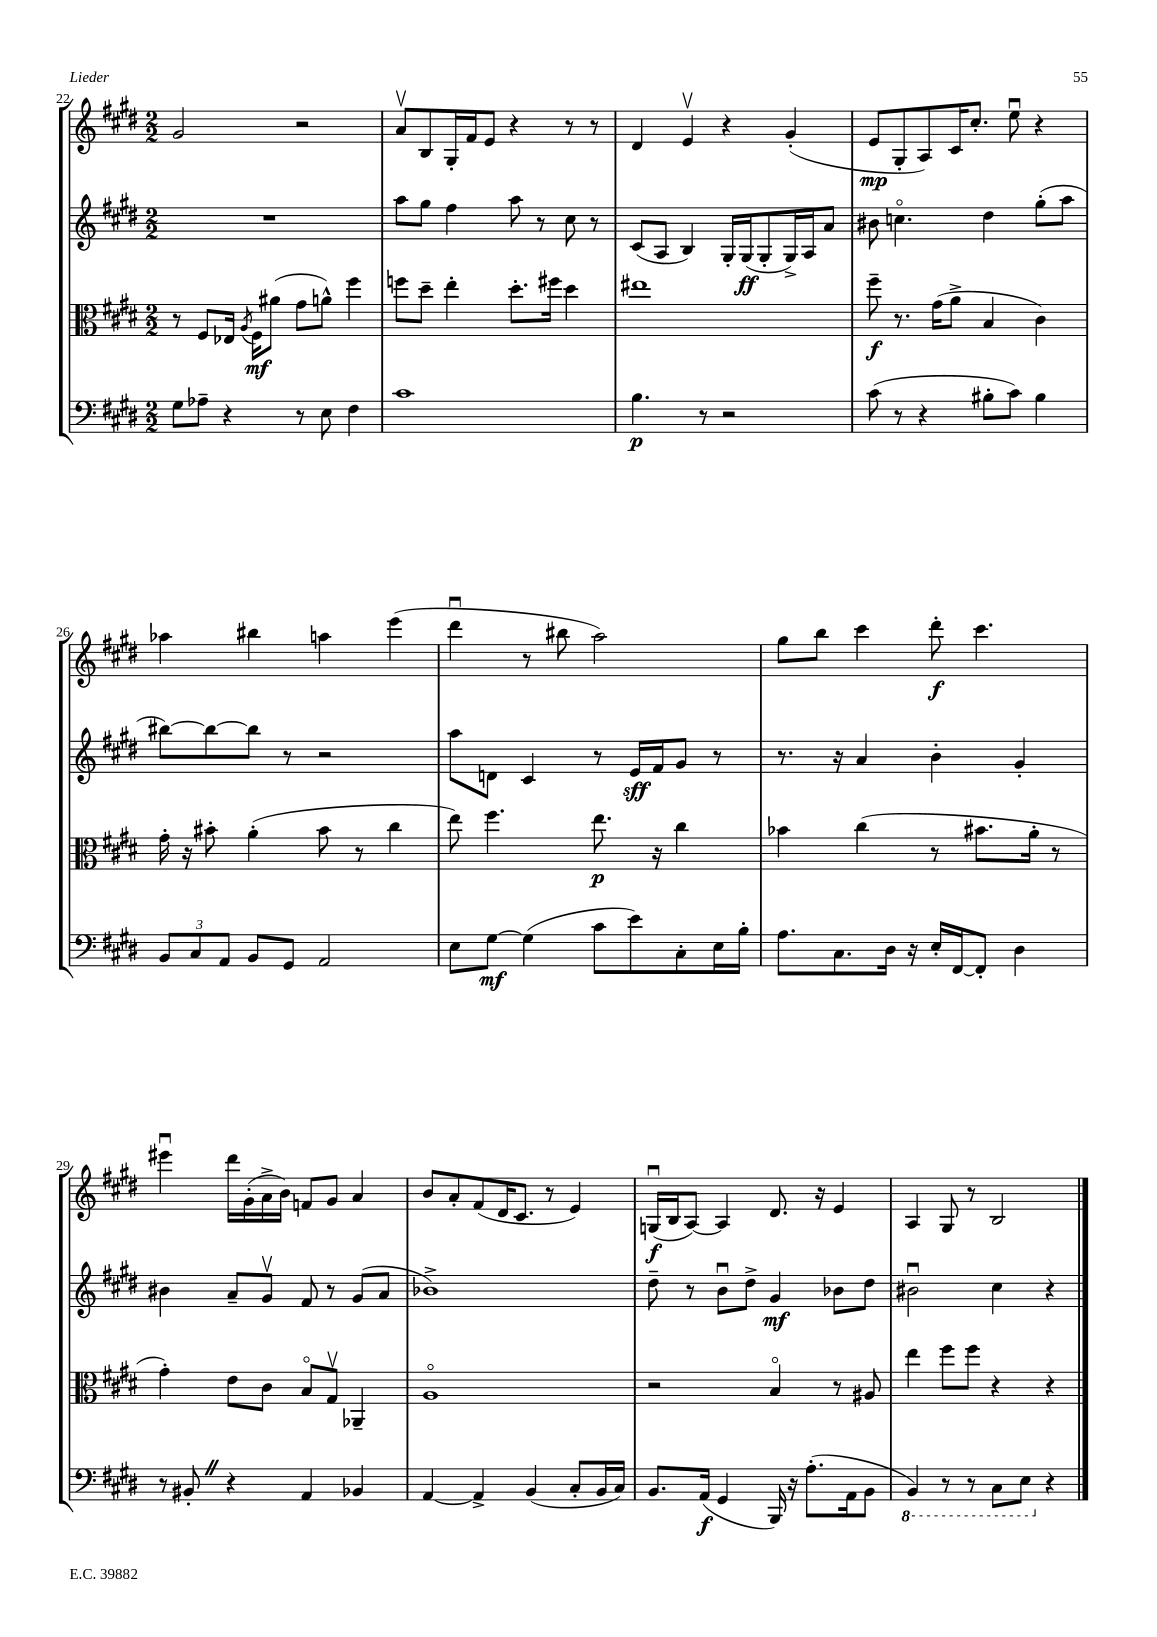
<<
\new StaffGroup <<
\new Staff = "s0" {
    \clef treble \key e \major \numericTimeSignature \time 2/2
    \autoBeamOff gis'2 r2 |
    a'8[\upbow b8 gis16-. fis'16 e'8] r4 r8 r8 |
    dis'4 e'4\upbow r4 gis'4-.( |
    e'8[\mp gis8-. a8) cis'16 cis''8.]-. e''8\downbow r4 |
    aes''4 bis''4 a''4 e'''4( |
    dis'''4\downbow r8 bis''8 a''2) |
    gis''8[ b''8] cis'''4 dis'''8-.\f cis'''4. |
    eis'''4\downbow dis'''16[ gis'16-.( a'16-> b'16]) f'8[ gis'8] a'4 |
    b'8[ a'8-. fis'8( dis'16 cis'8.] r8 e'4) |
    g16[\downbow\f( b16 a8]~) a4 dis'8. r16 e'4 |
    a4 gis8 r8 b2 \bar "|." |
}
\new Staff = "s1" {
    \clef treble \key e \major \numericTimeSignature \time 2/2
    \autoBeamOff R1 |
    a''8[ gis''8] fis''4 a''8 r8 cis''8 r8 |
    cis'8[( a8] b4) gis16[-. gis16\ff( gis8-. gis16->) a16 a'8] |
    bis'8 c''4.\flageolet dis''4 gis''8[-.( a''8] |
    bis''8[~) bis''8~ bis''8] r8 r2 |
    a''8[ d'8] cis'4 r8 e'16[\sff fis'16 gis'8] r8 |
    r8. r16 a'4 b'4-. gis'4-. |
    bis'4 a'8[-- gis'8]\upbow fis'8 r8 gis'8[( a'8] |
    bes'1->) |
    dis''8-- r8 b'8[\downbow dis''8]-> gis'4\mf bes'8[ dis''8] |
    bis'2\downbow cis''4 r4 \bar "|." |
}
\new Staff = "s2" {
    \clef alto \key e \major \numericTimeSignature \time 2/2
    \autoBeamOff r8 fis8[ ees16] \acciaccatura { a8 } fis16[\mf ais'8]( gis'8[ a'8]-^) fis''4 |
    f''8[ dis''8]-- e''4-. dis''8.[-. fis''16] dis''4 |
    eis''1 |
    fis''8--\f r8. gis'16[( a'8]-> b4 cis'4) |
    gis'16-. r16 bis'8-. a'4-.( bis'8 r8 cis''4 |
    e''8) fis''4. e''8.\p r16 cis''4 |
    bes'4 cis''4( r8 bis'8.[ a'16]-. r8 |
    gis'4-.) e'8[ cis'8] b8[\flageolet gis8]\upbow aes,4-- |
    a1\flageolet |
    r2 b4\flageolet r8 ais8 |
    e''4 fis''8[ fis''8] r4 r4 \bar "|." |
}
\new Staff = "s3" {
    \clef bass \key e \major \numericTimeSignature \time 2/2
    \autoBeamOff gis8[ aes8]-- r4 r8 e8 fis4 |
    cis'1 |
    b4.\p r8 r2 |
    cis'8( r8 r4 bis8[-. cis'8]) bis4 |
    \tuplet 3/2 { b,8[ cis8 a,8] } b,8[ gis,8] a,2 |
    e8[ gis8]~\mf gis4( cis'8[ e'8) cis8-. e16 b16]-. |
    a8.[ cis8. dis16] r16 e16[-. fis,16~ fis,8]-. dis4 |
    r8 bis,8-. \once \override BreathingSign.text = \markup { \musicglyph "scripts.caesura.straight" } \breathe r4 a,4 bes,4 |
    a,4~ a,4-> b,4( cis8[-. b,16 cis16]) |
    b,8.[ a,16]\f( gis,4 b,,16) r16 a8.[-.( a,16 b,8] |
    \ottava #-1 b,,4) r8 r8 cis,8[ e,8] \ottava #0 r4 \bar "|." |
}
>>
>>
\layout { \context { \Score currentBarNumber = #22 } }
